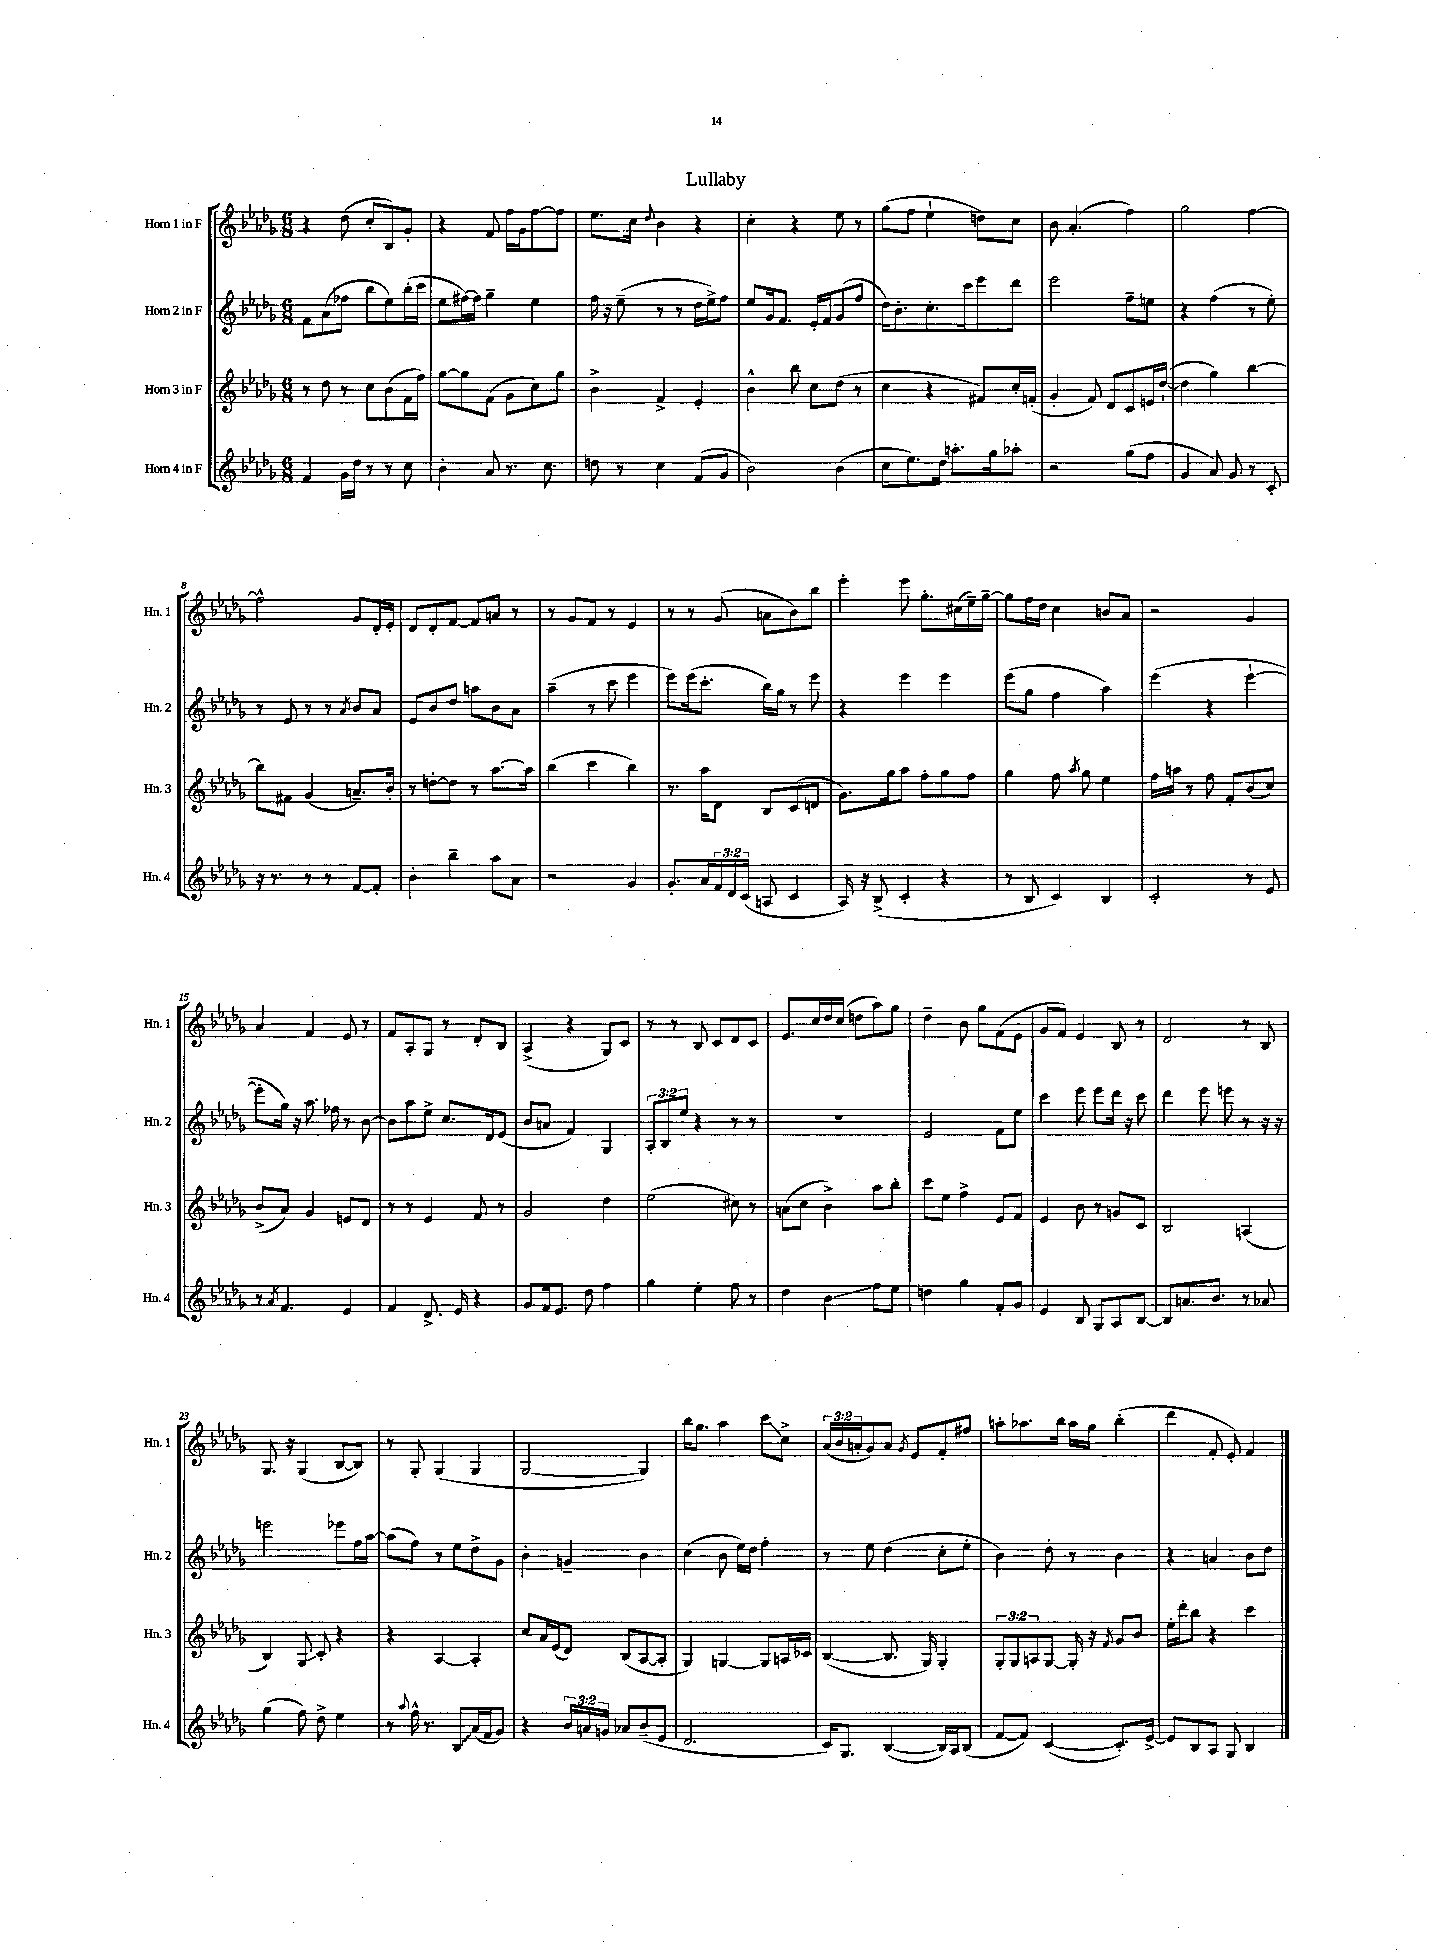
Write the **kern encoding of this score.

**kern	**kern	**kern	**kern
*staff4	*staff3	*staff2	*staff1
*clefG2	*clefG2	*clefG2	*clefG2
*k[b-e-a-d-g-]	*k[b-e-a-d-g-]	*k[b-e-a-d-g-]	*k[b-e-a-d-g-]
*M6/8	*M6/8	*M6/8	*M6/8
4f	8r	8f	4r
.	8dd-	(8a-	.
16g-	8r	8ff-	(8dd-
16dd-	.	.	.
8r	8cc	8bb-	8cc'
8r	(8b-	8ee-)	8B-)
8cc	16f	(16bb-'	8g-'
.	16ff)	16ccc	.
=	=	=	=
4b-'	[8gg-	8ee-	4r
.	8gg-]	[16ff#)	.
.	.	16ff#]	.
8a-	(8f	4gg-~	8f
8.r	8g-	.	16ff
.	.	.	16g-
.	8cc)	4ee-	[8ff
8.cc	.	.	.
.	8gg-	.	8ff]
=	=	=	=
8dd	4b-^	16ff	8.ee-
.	.	16r	.
8r	.	(8ee-~	.
.	.	.	16cc
.	.	.	8qqdd-
4cc	4f^	8r	4b-
.	.	8r	.
(8f	4e-'	16dd-	4r
.	.	16ee-^)	.
8g-	.	8ff	.
=	=	=	=
2b-)	4b-^^	8ee-	4cc'
.	.	16g-	.
.	.	8.f	.
.	8bb-	.	4r
.	8cc	16e-'	.
.	.	16f	.
(4b-	(8dd-	(8g-	8ee-
.	8r	8ff	8r
=	=	=	=
8cc	4cc	16dd-)	(8gg-
.	.	8.b-'	.
8.ee-)	.	.	8ff
.	4r	8.cc'	4ee-`
16dd-	.	.	.
8.aa'	.	.	.
.	.	16ccc	.
.	8f#)	8eee-	8dd)
16gg-	.	.	.
8aa-'	16cc'	8ddd-	8cc
.	(16f'	.	.
=	=	=	=
2r	4g-'	2eee-	8b-
.	.	.	(4.a-'
.	8f)	.	.
.	8d-	.	.
(8gg-	8c	8ff~	4ff)
8ff	16e	8ee	.
.	([16dd-`	.	.
=	=	=	=
4g-	4dd-]	4r	2gg-
8a-)	4gg-)	(4ff	.
8g-	.	.	.
8r	[4bb-	8r	[4ff
8c'	.	8ee-')	.
=	=	=	=
16r	8bb-]	8r	2ff^^]
8.r	.	.	.
.	8f#	8e-	.
8r	(4g-	8r	.
8r	.	8r	.
.	.	8qa-	.
[8f	8.a~)	8b-	8g-
8f']	.	8a-	16d-'
.	16b-'	.	16e-'
=	=	=	=
4b-'	8r	8e-	8d-
.	[8dd'	8b-	8d-'
4bb-~	8dd]	8dd-	[8f
.	8r	8aa	8f]
8aa-	[8.aa-	8b-	8a
8a-	.	8a-	8r
.	16aa-]	.	.
=	=	=	=
2r	(4bb-	(4aa-~	8r
.	.	.	8g-
.	4ccc	8r	8f
.	.	8ccc	8r
4g-	4bb-)	4eee-	4e-
=	=	=	=
8.g-'	8.r	8eee-)	8r
.	.	(16eee-	8r
16a-	16aa-	8.ccc'	.
24f	8d-	.	(8g-
24d-	.	.	.
(24c	.	.	.
8A	8B-	16bb-)	8a
.	.	16gg-	.
4c	(8c	8r	8b-)
.	8d	8eee-	8bb-
=	=	=	=
16A-)	8.g-)	4r	4eee-'
16r	.	.	.
(8B-^	.	.	.
.	16gg-	.	.
4c'	8aa-	4eee-	8eee-
.	8ff'	.	8.gg-'
4r	8gg-	4eee-	.
.	.	.	(16cc#
.	8ff	.	16ee-~)
.	.	.	[16gg-~
=	=	=	=
8r	4gg-	(8eee-	8gg-]
8B-	.	8gg-	16ff
.	.	.	16dd-
4c)	8ff	4ff	4cc
.	8qaa-	.	.
.	8gg-	.	.
4B-	4ee-	4aa-)	8b
.	.	.	8a-
=	=	=	=
2c'	16ff	(4eee-	2r
.	16aa	.	.
.	8r	.	.
.	8ff	4r	.
.	8f'	.	.
8r	(8b-	[4eee-`	4g-
8e-	8cc)	.	.
=	=	=	=
8r	(8b-^	8eee-']	4a-
8qa-	.	.	.
4.f	8a-)	16gg-)	.
.	.	16r	.
.	4g-	8.aa-	4f
.	.	16ff-	.
4e-	8e	8r	8e-
.	8d-	[8b-	8r
=	=	=	=
4f	8r	8b-]	8f
.	8r	8aa-	8A-'
8.d-^	4e-	8ee-^	8G-
.	.	8.cc	8r
16e-	.	.	.
4r	8f	.	8d-'
.	.	16d-	.
.	8r	(8e-	8B-
=	=	=	=
8g-	2g-	8b-	(4A-^
16f	.	8a	.
8.e-	.	.	.
.	.	4f)	4r
8dd-	.	.	.
4ff	4dd-	4G-	8G-)
.	.	.	8c
=	=	=	=
4gg-	(2ee-	12A-'	8r
.	.	12B-	.
.	.	.	8r
.	.	12ee-	.
4ee-'	.	4r	8B-
.	.	.	8c
8ff	8cc#)	8r	8d-
8r	8r	8r	8c
=	=	=	=
4dd-	(8a	2.r	8.e-
.	8cc	.	.
.	.	.	16cc
4b-	4b-^)	.	16dd-
.	.	.	(16cc
.	.	.	8dd
8ff	8aa-	.	8aa-)
8ee-	8bb-'	.	8gg-
=	=	=	=
4dd	8ccc	2e-	4dd-~
.	8ee-	.	.
4gg-	4ff^	.	8b-
.	.	.	8gg-
8f'	8e-	8f	(8f
8g-	8f	8ee-	8e-
=	=	=	=
4e-	4e-	4ccc	8g-
.	.	.	8f)
8B-	8b-	8eee-	4e-
8G-	8r	8eee-	.
8A-	8g	16ddd-	8B-
.	.	16r	.
[8B-	8c	8ccc	8r
=	=	=	=
8B-]	2B-	4ddd-	2d-
8.a	.	.	.
.	.	8eee-	.
8.b-	.	.	.
.	.	8eee	.
8r	(4A	8r	8r
8a-	.	16r	8B-
.	.	16r	.
=	=	=	=
(4gg-	4B-)	2eee	8.G-
.	.	.	16r
8ff)	8G-	.	(4G-
8dd-^	8c'	.	.
4ee-	4r	8eee-	[8B-
.	.	16ff	8B-])
.	.	[16aa-	.
=	=	=	=
8r	4r	(8aa-]	8r
8qqaa-	.	.	.
16ff^^	.	8ff)	8G-'
8.r	.	.	.
.	[4A-	8r	(4G-
8B-	.	8ee-	.
(16a-	4A-']	8dd-^	4G-
16f	.	.	.
8g-)	.	8g-	.
=	=	=	=
4r	8cc	4b-'	[2G-
.	16a-	.	.
.	(16e-	.	.
24b-	8d-)	4g~	.
24a	.	.	.
24g	.	.	.
8a-	(8B-	.	.
(8b-~	[8A-	4b-	4G-])
8e-	8A-']	.	.
=	=	=	=
2.d-	4G-)	(4cc	16bb-
.	.	.	8.gg-
.	[4G	8b-	4aa-
.	.	16ee-)	.
.	.	16dd-	.
.	8G]	4ff'	8ccc
.	16A	.	8cc^
.	16c-	.	.
=	=	=	=
16c)	([4B-	8r	(24a-
.	.	.	24b-
8.G-	.	.	.
.	.	.	24a'
.	.	8ee-	8g-)
([4B-	8.B-]	(4dd-	8a
.	.	.	8qg-
.	.	.	8e-
.	16G-)	.	.
16B-])	4G-'	8cc'	8f'
16A-	.	.	.
(8B-	.	8ee-'	8ff#
=	=	=	=
[8f	12G-'	4b-)	8aa'
.	12G-	.	.
8f])	.	.	8.aa-
.	12A	.	.
([4c	[8G-	8dd-'	.
.	.	.	16bb-
.	16G-']	8r	16aa-
.	16r	.	16gg-
.	8qf	.	.
8.c'])	8g-	4b-	(4bb-'
.	8b-	.	.
[16e-^	.	.	.
=	=	=	=
8e-]	16ee-'	4r	4ddd-
.	16ddd-'	.	.
8B-	8bb-	.	.
8A-	4r	4a	8f'
8G-	.	.	8e-')
4B-	4ccc	8b-	4f
.	.	8dd-	.
==	==	==	==
*-	*-	*-	*-
